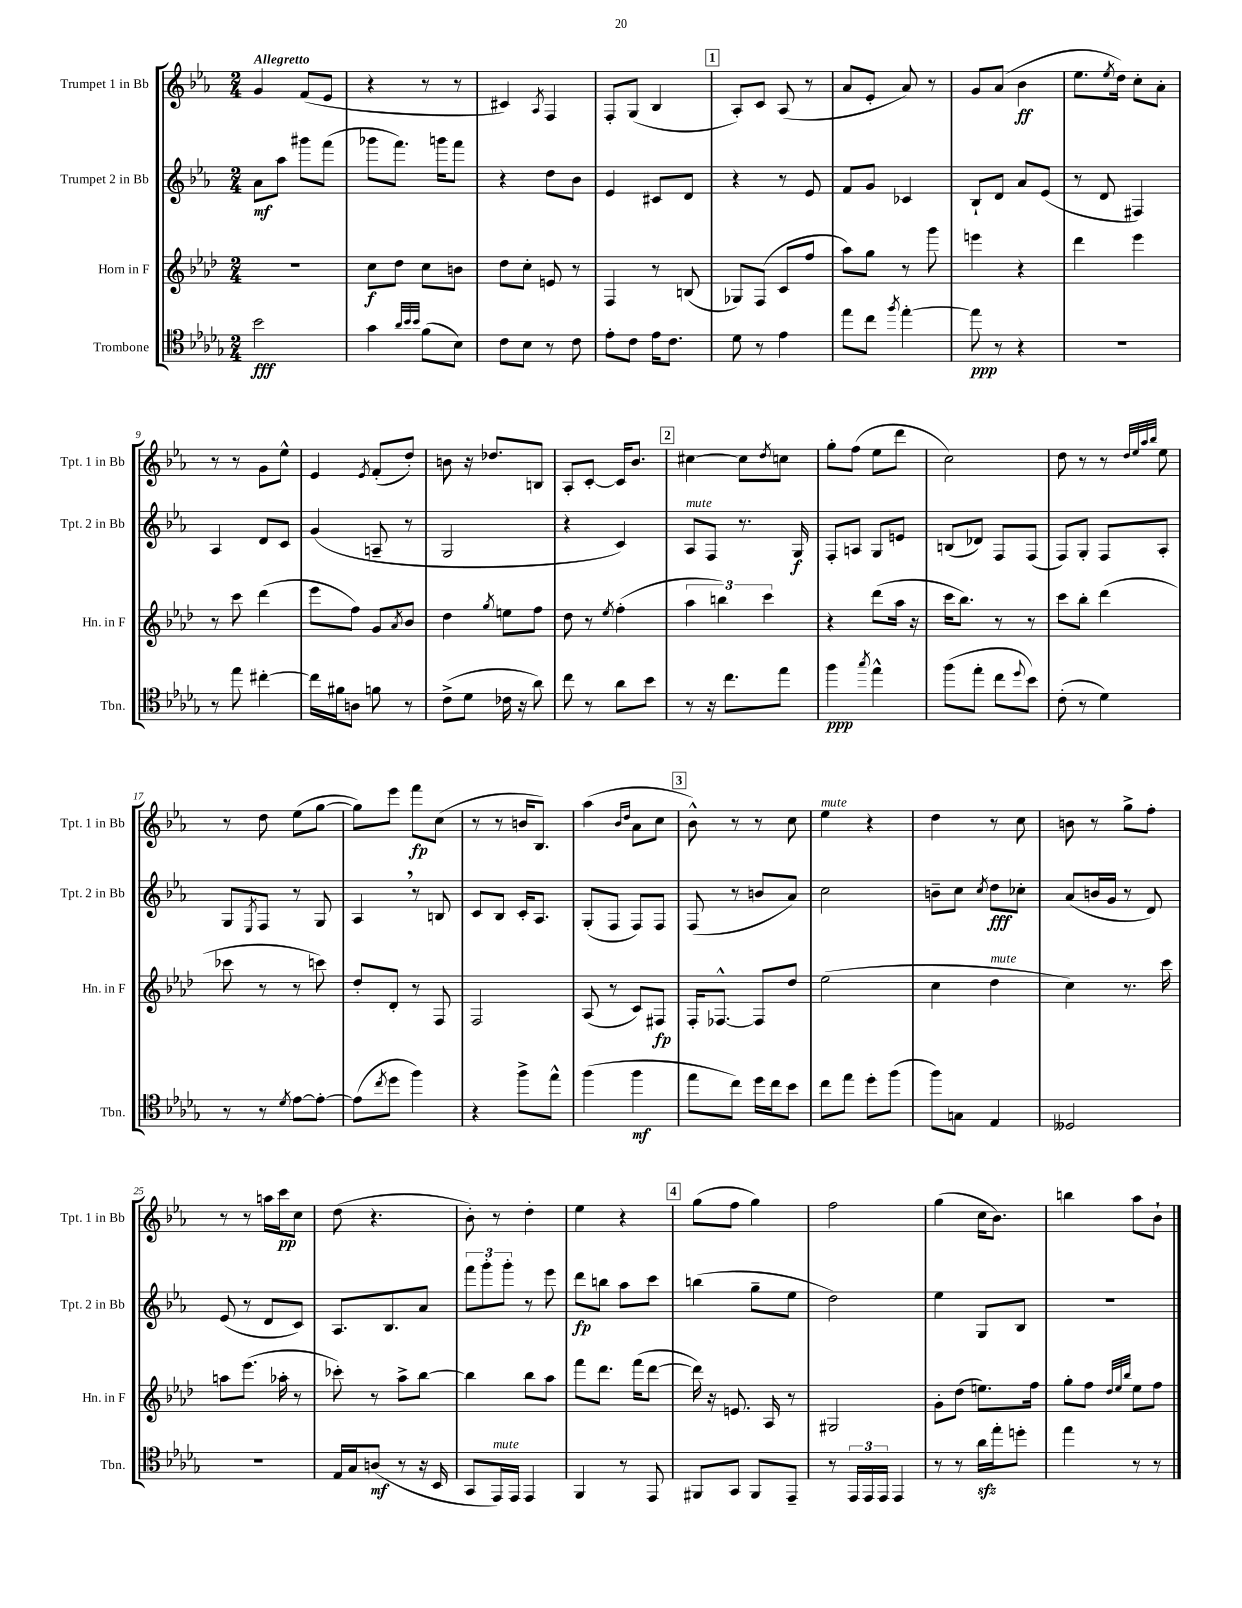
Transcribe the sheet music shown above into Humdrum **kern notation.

**kern	**dynam	**kern	**dynam	**kern	**dynam	**kern	**dynam
*part4	*part4	*part3	*part3	*part2	*part2	*part1	*part1
*staff4	*staff4	*staff3	*staff3	*staff2	*staff2	*staff1	*staff1
*I"Trombone	*	*I"Horn in F	*	*I"Trumpet 2 in Bb	*	*I"Trumpet 1 in Bb	*
*I'Tbn.	*	*I'Hn. in F	*	*I'Tpt. 2 in Bb	*	*I'Tpt. 1 in Bb	*
*clefC4	*	*clefG2	*	*clefG2	*	*clefG2	*
*k[b-e-a-d-g-]	*	*k[b-e-a-d-]	*	*k[b-e-a-]	*	*k[b-e-a-]	*
*M2/4	*	*M2/4	*	*M2/4	*	*M2/4	*
=1	=1	=1	=1	=1	=1	=1	=1
!	!	!	!	!	!	!LO:TX:a:B:t=Allegretto	!
2b-\	fff	2r	.	8a-\L	mf	4g/	.
.	.	.	.	8aa-\J	.	.	.
.	.	.	.	8ggg#X\L	.	(8f/L	.
.	.	.	.	(8fff\J	.	8e-/J	.
=2	=2	=2	=2	=2	=2	=2	=2
4g-\	.	8cc\L	f	8ggg-X\L	.	4r	.
.	.	8dd-\J	.	8.fff\J)	.	.	.
32qqa-/LLL	.	.	.	.	.	.	.
32qqb-/	.	.	.	.	.	.	.
32qqb-/JJJ	.	.	.	.	.	.	.
(8f\L	.	8cc\L	.	.	.	8r	.
.	.	.	.	16gggn\KL	.	.	.
8B-\J)	.	8bn\J	.	8fff\J	.	8r	.
=3	=3	=3	=3	=3	=3	=3	=3
8c\L	.	8dd-\L	.	4r	.	4c#X/)	.
8B-\J	.	8cc'\J	.	.	.	.	.
.	.	.	.	.	.	8qA-/	.
8r	.	8en/	.	8dd\L	.	4F/	.
8c\	.	8r	.	8b-\J	.	.	.
=4	=4	=4	=4	=4	=4	=4	=4
8e-'\L	.	4F/	.	4e-/	.	8F'/L	.
8c\J	.	.	.	.	.	(8G/J	.
16e-\KL	.	8r	.	8c#X/L	.	4B-/	.
8.c\J	.	.	.	.	.	.	.
.	.	(8Bn/	.	8d/J	.	.	.
!!LO:REH:place=s1:t=1
=5	=5	=5	=5	=5	=5	=5	=5
8d-\	.	8G-X/L)	.	4r	.	8A-'/L)	.
8r	.	(8F/J	.	.	.	8c/J	.
4e-\	.	8c/L	.	8r	.	(8A-/	.
.	.	8ff/J	.	8e-/	.	8r	.
=6	=6	=6	=6	=6	=6	=6	=6
8ee-\L	.	8aa-\L)	.	8f/L	.	8a-/L	.
8cc\J	.	8gg\J	.	8g/J	.	8e-'/J	.
8qff/	.	.	.	.	.	.	.
[4ee-'\	.	8r	.	4c-X/	.	8a-/)	.
.	.	8ggg\	.	.	.	8r	.
=7	=7	=7	=7	=7	=7	=7	=7
8ee-\]	ppp	4eeen\	.	8B-`/L	.	8g/L	.
8r	.	.	.	8d/J	.	(8a-/J	.
4r	.	4r	.	8a-/L	.	4b-\	ff
.	.	.	.	(8e-/J	.	.	.
=8	=8	=8	=8	=8	=8	=8	=8
2r	.	4ddd-\	.	8r	.	8.ee-\L	.
.	.	.	.	8d/	.	.	.
.	.	.	.	.	.	8qee-/	.
.	.	.	.	.	.	16dd\Jk)	.
.	.	4eee-\	.	4F#X/)	.	8cc'\L	.
.	.	.	.	.	.	8a-'\J	.
!!LO:LB:g=z
=9	=9	=9	=9	=9	=9	=9	=9
8r	.	8r	.	4A-/	.	8r	.
8ee-\	.	8ccc\	.	.	.	8r	.
[4cc#X'\	.	(4ddd-\	.	8d/L	.	8g\L	.
.	.	.	.	8c/J	.	8ee-^^\J	.
=10	=10	=10	=10	=10	=10	=10	=10
16cc#\LL]	.	8eee-\L	.	(4g/	.	4e-/	.
16f#X\J	.	.	.	.	.	.	.
8An\J	.	8ff\J)	.	.	.	.	.
.	.	.	.	.	.	8qe-/	.
8fn\	.	8g/L	.	8An~/	.	(8f'/L	.
.	.	8qa-/	.	.	.	.	.
8r	.	8b-/J	.	8r	.	8dd'/J)	.
=11	=11	=11	=11	=11	=11	=11	=11
(8c^\L	.	4dd-\	.	2G/	.	8bn\	.
8d-\J	.	.	.	.	.	16r	.
.	.	.	.	.	.	8.dd-X/L	.
.	.	8qgg/	.	.	.	.	.
16c-X\	.	8een\L	.	.	.	.	.
16r	.	.	.	.	.	.	.
8a-\)	.	8ff\J	.	.	.	8Bn/J	.
=12	=12	=12	=12	=12	=12	=12	=12
8cc\	.	8dd-\	.	4r	.	8A-'/L	.
8r	.	8r	.	.	.	[8c'/J	.
.	.	8qee-/	.	.	.	.	.
8a-\L	.	(4ff'\	.	4c/)	.	16c/KL]	.
.	.	.	.	.	.	8.b-/J	.
8b-\J	.	.	.	.	.	.	.
!!LO:REH:place=s1:t=2
=13	=13	=13	=13	=13	=13	=13	=13
!	!	!	!	!LO:TX:a:i:t=mute	!	!	!
8r	.	6aa-\	.	8A-/L	.	[4cc#X\	.
16r	.	.	.	8F/J	.	.	.
.	.	6bbn\)	.	.	.	.	.
8.cc\L	.	.	.	.	.	.	.
.	.	.	.	8.r	.	8cc#\L]	.
.	.	6ccc\	.	.	.	.	.
.	.	.	.	.	.	8qdd/	.
8ee-\J	.	.	.	.	.	8ccn\J	.
.	.	.	.	16G/	f	.	.
=14	=14	=14	=14	=14	=14	=14	=14
4ff\	ppp	4r	.	8F'/L	.	8gg'\L	.
.	.	.	.	8An/J	.	(8ff\J	.
8qgg-/	.	.	.	.	.	.	.
4ee-^^\	.	(8ddd-\L	.	8G/L	.	8ee-\L	.
.	.	16aa-\Jk	.	8en/J	.	8ddd\J	.
.	.	16r	.	.	.	.	.
=15	=15	=15	=15	=15	=15	=15	=15
(8ff\L	.	16ccc\KL	.	(8Bn/L	.	2cc\)	.
.	.	8.bb-\J)	.	.	.	.	.
8ee-'\J	.	.	.	8d-X/J)	.	.	.
8cc\L	.	8r	.	8F/L	.	.	.
8qqdd-/	.	.	.	.	.	.	.
8b-\J)	.	8r	.	(8F/J	.	.	.
=16	=16	=16	=16	=16	=16	=16	=16
(8c'\	.	8ccc\L	.	8F/L)	.	8dd\	.
8r	.	8bb-'\J	.	8G'/J	.	8r	.
4d-\)	.	(4ddd-\	.	8F/L	.	8r	.
.	.	.	.	.	.	32qqdd/LLL	.
.	.	.	.	.	.	32qqee-/	.
.	.	.	.	.	.	32qqaa-/	.
.	.	.	.	.	.	32qqbb-/JJJ	.
.	.	.	.	8A-'/J	.	8ee-\	.
!!LO:LB:g=z
=17	=17	=17	=17	=17	=17	=17	=17
8r	.	8ccc-X\	.	8G/L	.	8r	.
.	.	.	.	8qE-/	.	.	.
8r	.	8r	.	8F/J	.	8dd\	.
8qd-/	.	.	.	.	.	.	.
[8e-\L	.	8r	.	8r	.	(8ee-\L	.
8e-'\J_	.	8cccn\)	.	8G/	.	[8gg\J	.
=18	=18	=18	=18	=18	=18	=18	=18
(8e-\L]	.	8dd-'/L	.	4A-,/	.	8gg\L])	.
8qcc/	.	.	.	.	.	.	.
8dd-\J	.	8d-'/J	.	.	.	8eee-\J	.
4ff\)	.	8r	.	8r	.	8fff\L	fp
.	.	8F/	.	8Bn/	.	(8cc\J	.
=19	=19	=19	=19	=19	=19	=19	=19
4r	.	2F/	.	8c/L	.	8r	.
.	.	.	.	8B-/J	.	8r	.
8ff^\L	.	.	.	16c'/KL	.	16bn/KL	.
.	.	.	.	8.A-/J	.	8.B-/J)	.
8ee-^^\J	.	.	.	.	.	.	.
=20	=20	=20	=20	=20	=20	=20	=20
(4ff\	.	(8A-/	.	(8G'/L	.	(4aa-\	.
.	.	8r	.	8F/J	.	.	.
.	.	.	.	.	.	16qqb-/LL	.
.	.	.	.	.	.	16qqdd/JJ	.
4ff\	mf	8c/L)	.	8F/L)	.	8a-\L	.
.	.	8F#X/J	fp	8F/J	.	8cc\J	.
!!LO:REH:place=s1:t=3
=21	=21	=21	=21	=21	=21	=21	=21
8ee-\L	.	16F'/KL	.	(8F/	.	8b-^^\)	.
.	.	[8.F-X^^/J	.	.	.	.	.
8cc\J)	.	.	.	8r	.	8r	.
16dd-\LL	.	8F-/L]	.	8bn/L	.	8r	.
16cc\J	.	.	.	.	.	.	.
8b-\J	.	8dd-/J	.	8a-/J)	.	8cc\	.
=22	=22	=22	=22	=22	=22	=22	=22
!	!	!	!	!	!	!LO:TX:a:i:t=mute	!
8cc\L	.	(2ee-\	.	2cc\	.	4ee-\	.
8ee-\J	.	.	.	.	.	.	.
8dd-'\L	.	.	.	.	.	4r	.
(8ff\J	.	.	.	.	.	.	.
=23	=23	=23	=23	=23	=23	=23	=23
8ff\L)	.	4cc\	.	8bn~\L	.	4dd\	.
8Gn\J	.	.	.	8cc\J	.	.	.
.	.	.	.	8qcc/	.	.	.
!	!	!LO:TX:a:i:t=mute	!	!	!	!	!
4E-/	.	4dd-\	.	8dd\L	fff	8r	.
.	.	.	.	8cc-X'\J	.	8cc\	.
=24	=24	=24	=24	=24	=24	=24	=24
2D--X/	.	4cc\)	.	(8a-/L	.	8bn\	.
.	.	.	.	16bn/L	.	8r	.
.	.	.	.	16g/JJ	.	.	.
.	.	8.r	.	8r	.	8gg^\L	.
.	.	.	.	8d/)	.	8ff'\J	.
.	.	16ccc\	.	.	.	.	.
!!LO:LB:g=z
=25	=25	=25	=25	=25	=25	=25	=25
2r	.	8aan\L	.	(8e-/	.	8r	.
.	.	(8.eee-\J	.	8r	.	8r	.
.	.	.	.	8d/L	.	16aan\LL	.
.	.	16aa-X'\	.	.	.	16ccc\J	pp
.	.	8r	.	8c/J)	.	8cc\J	.
=26	=26	=26	=26	=26	=26	=26	=26
16E-/LL	.	8ccc-X'\)	.	8.A-/L	.	(8dd\	.
16G-/J	.	.	.	.	.	.	.
(8An/J	mf	8r	.	.	.	4.r	.
.	.	.	.	8.B-/	.	.	.
8r	.	8aa-^\L	.	.	.	.	.
16r	.	[8bb-\J	.	8a-/J	.	.	.
16BB-/	.	.	.	.	.	.	.
=27	=27	=27	=27	=27	=27	=27	=27
8GG-/L	.	4bb-\]	.	12fff\L	.	8b-'\)	.
.	.	.	.	12ggg'\	.	.	.
!LO:TX:a:i:t=mute	!	!	!	!	!	!	!
16EE-/L)	.	.	.	.	.	8r	.
.	.	.	.	12ggg'\J	.	.	.
16EE-/JJ	.	.	.	.	.	.	.
4EE-/	.	8bb-\L	.	8r	.	4dd'\	.
.	.	8aa-\J	.	8eee-\	.	.	.
=28	=28	=28	=28	=28	=28	=28	=28
4FF/	.	8fff\L	.	8ddd\L	fp	4ee-\	.
.	.	8.ddd-\J	.	8bbn\J	.	.	.
8r	.	.	.	8aa-\L	.	4r	.
.	.	(16fff\KL	.	.	.	.	.
8EE-/	.	[8ddd-\J	.	8ccc\J	.	.	.
!!LO:REH:place=s1:t=4
=29	=29	=29	=29	=29	=29	=29	=29
8FF#X/L	.	16ddd-\])	.	(4bbn\	.	(8gg\L	.
.	.	16r	.	.	.	.	.
8GG-/J	.	8.en/	.	.	.	8ff\J	.
8FF#/L	.	.	.	8gg~\L	.	4gg\)	.
.	.	16A-/	.	.	.	.	.
8EE-~/J	.	8r	.	8ee-\J	.	.	.
=30	=30	=30	=30	=30	=30	=30	=30
8r	.	2G#X/	.	2dd\)	.	2ff\	.
24EE-/LL	.	.	.	.	.	.	.
24EE-/	.	.	.	.	.	.	.
24EE-/JJ	.	.	.	.	.	.	.
4EE-/	.	.	.	.	.	.	.
=31	=31	=31	=31	=31	=31	=31	=31
8r	.	8g'\L	.	4ee-\	.	(4gg\	.
8r	.	(8dd-\J	.	.	.	.	.
16a-zz\LL	.	8.een\L)	.	8G/L	.	16cc\KL	.
16ee-'\J	.	.	.	.	.	8.b-\J)	.
8ddn'\J	.	.	.	8B-/J	.	.	.
.	.	16ff\Jk	.	.	.	.	.
=32	=32	=32	=32	=32	=32	=32	=32
4ee-\	.	8gg'\L	.	2r	.	4bbn\	.
.	.	8ff\J	.	.	.	.	.
.	.	32qqdd-/LLL	.	.	.	.	.
.	.	32qqee-/	.	.	.	.	.
.	.	32qqbb-/JJJ	.	.	.	.	.
8r	.	8ee-\L	.	.	.	8aa-\L	.
8r	.	8ff\J	.	.	.	8b-`\J	.
==	==	==	==	==	==	==	==
*-	*-	*-	*-	*-	*-	*-	*-
